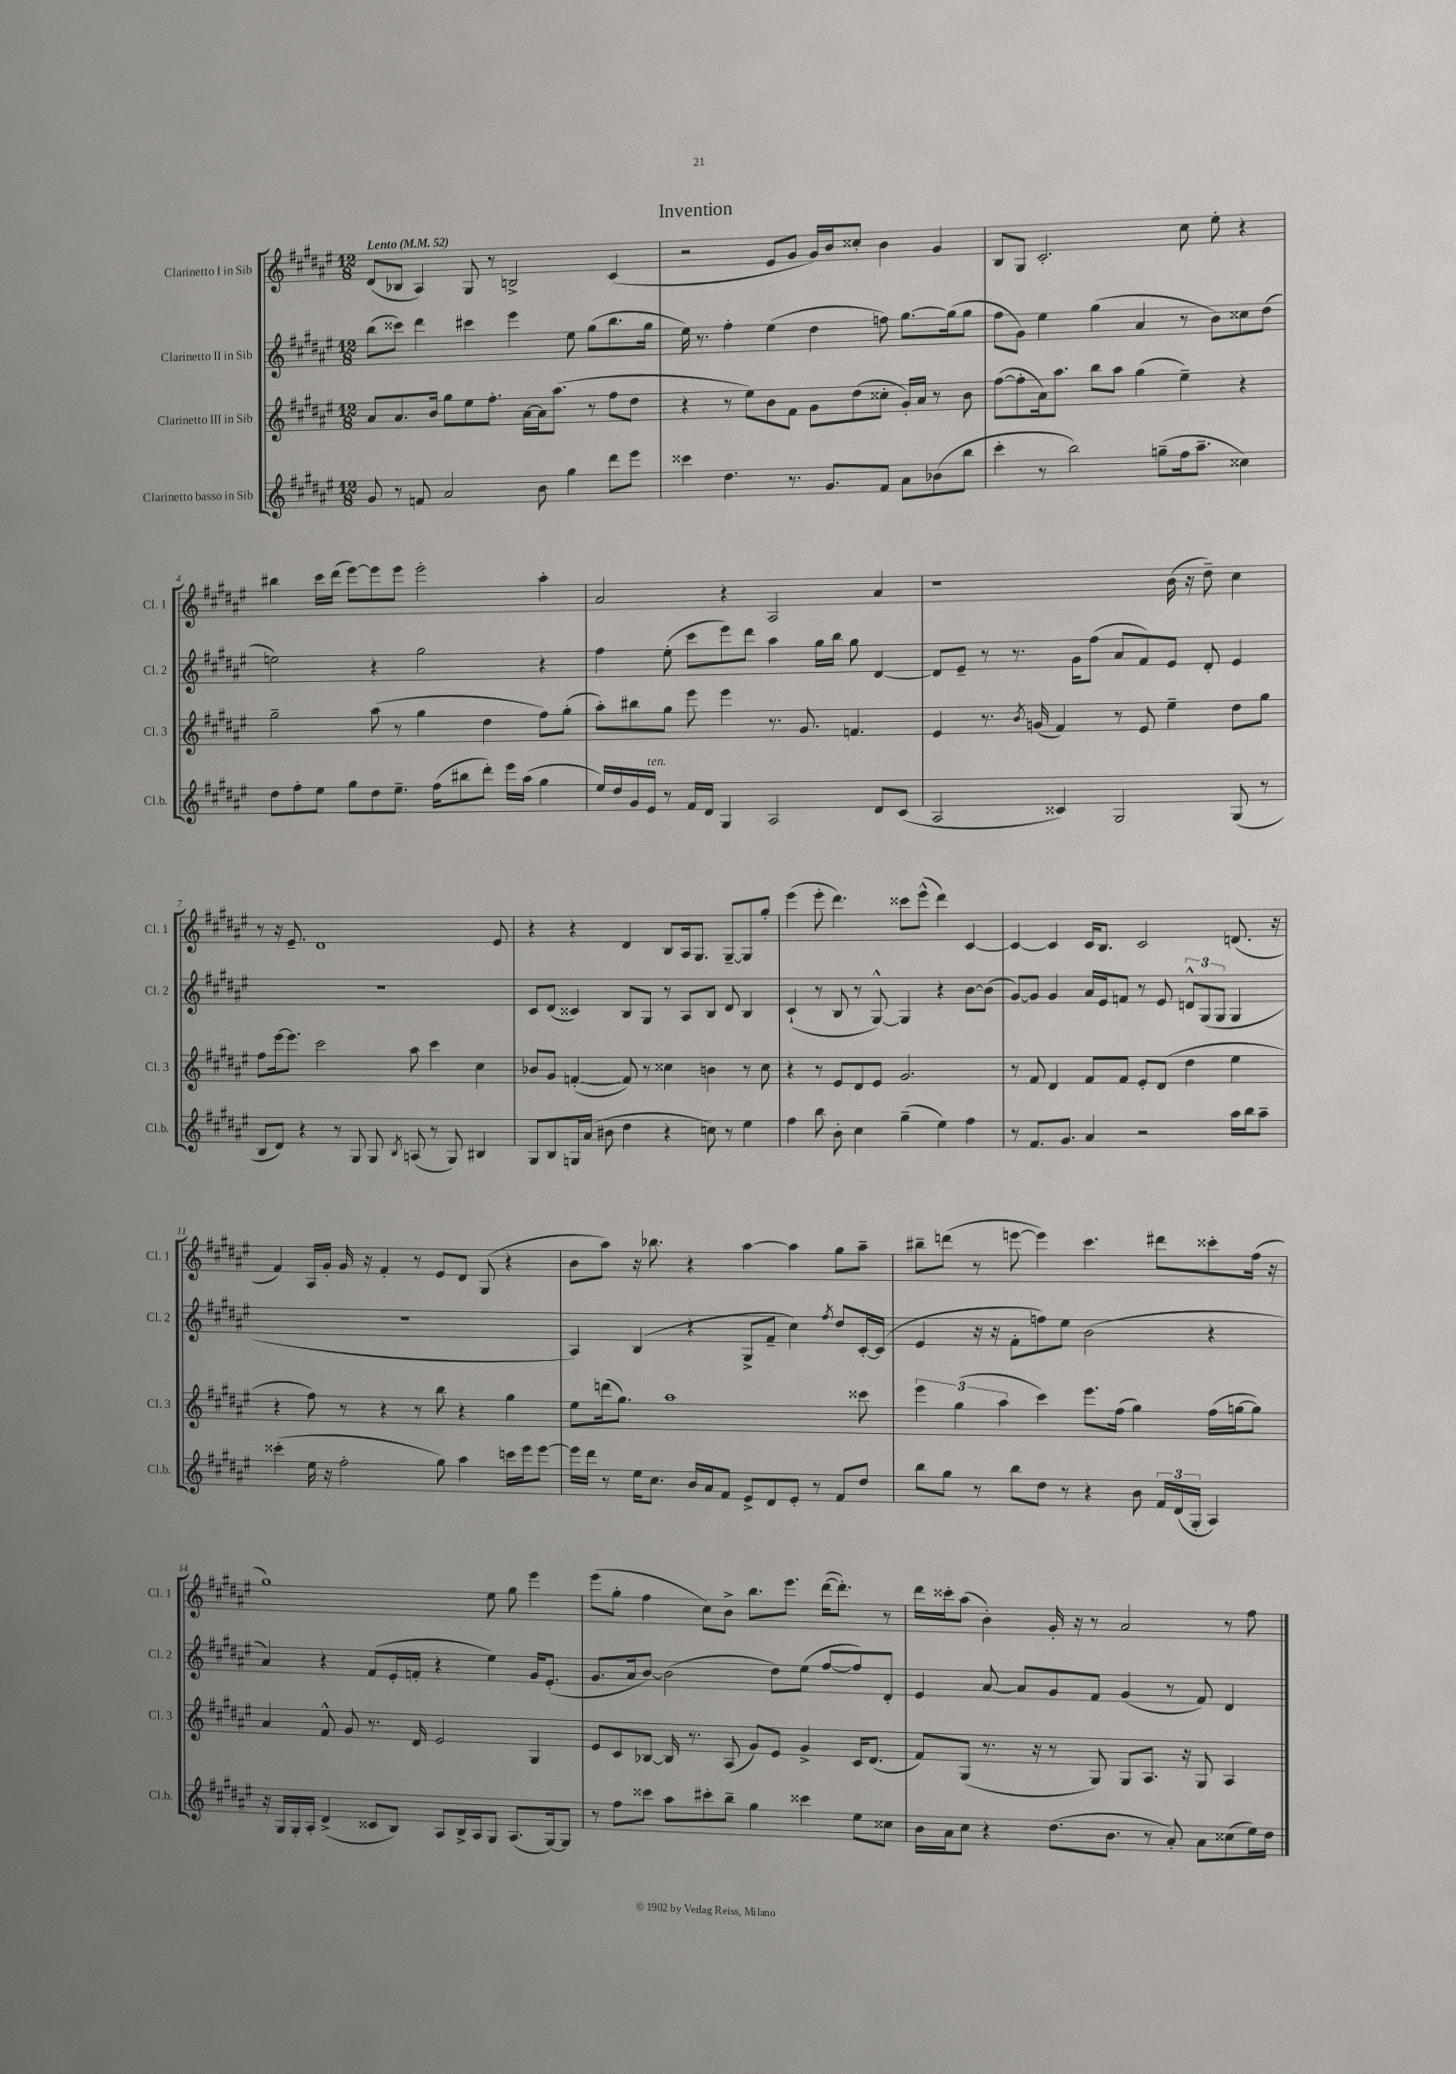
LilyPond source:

\header { title = "Invention" }
<<
\new StaffGroup <<
\new Staff = "s0" \with { instrumentName = "Clarinetto I in Sib" shortInstrumentName = "Cl. 1" } {
    \clef treble \key fis \major \numericTimeSignature \time 12/8 \tempo "Lento" 4 = 52
    \autoBeamOff dis'8[( bes8] ais4) gis8 r8 b2-> cis'4( |
    r2 eis'8[ gis'8] gis'16[) b'16 cisis''8]-. b'4 gis'4 |
    b8[ gis8] cis'2.-. cis''8 eis''8-. r4 |
    bis''4 cis'''16[ dis'''16]( eis'''8[~) eis'''8 eis'''8] eis'''2-. ais''4-. |
    ais'2 r4 ais2 ais'4 |
    r1 b'16( r16 dis''8--) cis''4 |
    r8 r16 eis'8.-- dis'1 eis'8 |
    r4 r4 dis'4 b8[ ais16 gis8.] gis8[~-- gis8 gis''8]-. |
    eis'''4( eis'''8-. dis'''4.) cisis'''8[ eis'''8]-^( dis'''4) cis'4~ |
    cis'4~ cis'4 cis'16[ b8.] cis'2 d'8.( r16 |
    fis'4) ais16[ gis'16]-. gis'16 r16 fis'4-. r8 eis'8[ dis'8] gis8( r4 |
    b'8[ ais''8]) r16 bes''8. r4 ais''4~ ais''4 gis''8[ ais''8]-- |
    bis''8[-- d'''8]( r8 e'''8~ e'''4) cis'''4. dis'''8[ cisis'''8-. fis''16]( r16 |
    gis''1) eis''8 gis''8 eis'''4 |
    eis'''8[( gis''8]-. fis''4 cis''8[) b'8]-> b''8.[ eis'''8.] dis'''16[~( dis'''8.]-.) r8 |
    dis'''16[ cisis'''16-. ais''8]( b'4-.) gis'16-. r16 r8 ais'2 r8 fis''8 \bar "|." |
}
\new Staff = "s1" \with { instrumentName = "Clarinetto II in Sib" shortInstrumentName = "Cl. 2" } {
    \clef treble \key fis \major \numericTimeSignature \time 12/8
    \autoBeamOff b''8[( cisis'''8]) dis'''4 cis'''4 eis'''4 eis''8 gis''8[( b''8. gis''16] |
    eis''16) r8. fis''4-. eis''4( dis''4 f''8) gis''8.[~ gis''16( gis''8] |
    fis''8[ gis'8]) eis''4 gis''4( ais'4 r8 b'8[) cisis''8 dis''8]( |
    e''2) r4 gis''2 r4 |
    fis''4 eis''8-.( cis'''8[ eis'''8) dis'''8] ais''4 gis''16[ b''16] gis''8 dis'4~ |
    dis'8[ eis'8]-- r8 r8. gis'16[ fis''8]( ais'8[ fis'8) eis'8] dis'8-. eis'4 |
    R1. |
    cis'8[ dis'8]( cisis'4) b8[ gis8] r8 ais8[ b8] dis'8 b4 |
    cis'4-!( r8 b8 r8 gis8~-^) gis4 r4 b'8[~ b'8]( |
    gis'8[~) gis'8] gis'4 ais'16[ eis'16 f'8] r8 eis'8 \tuplet 3/2 { d'8[-^ gis8( gis8] } gis4 |
    R1. |
    ais4) b4( r4 gis8[-> fis'8]-- cis''4) \acciaccatura { fis''8 } dis''8[ cis'16~-. cis'16]( |
    eis'4 r16 r16 fis'8[-. f''8) eis''8] b'2( r4 |
    ais'4) r4 fis'8[( eis'16-. f'16]-. r4 eis''4) gis'16[ eis'8.]-.( |
    gis'8.[ ais'16 b'8]~) b'2( dis''8[) eis''8]( fis''8[~ fis''8) dis'8]-. |
    eis'4 ais'8~ ais'8[ gis'8 fis'8] gis'4( r8 fis'8) dis'4 \bar "|." |
}
\new Staff = "s2" \with { instrumentName = "Clarinetto III in Sib" shortInstrumentName = "Cl. 3" } {
    \clef treble \key fis \major \numericTimeSignature \time 12/8
    \autoBeamOff ais'8[ ais'8. b'16] gis''8[ eis''8 fis''8.]-. ais'16[~ ais'16 ais''8.]( r8 fis''8[ dis''8] |
    r4 r8 eis''8[) b'8 fis'8] gis'8[ dis''8( cisis''8]-. gis'16[-.) ais'16] r8 b'8 |
    fis''8[~( fis''8-. ais'16) ais''8.] b''8[ ais''8] gis''4( eis''4--) r4 |
    gis''2-- ais''8( r8 gis''4 dis''4 fis''8[) gis''8]-.( |
    ais''8[-.) bis''8 gis''8] eis'''8 eis'''4 r8. gis'8. f'4. |
    eis'4 r8. \acciaccatura { b'8 } g'16( fis'4) r8 eis'8 eis''4-- dis''8[ gis''8] |
    fis''8[ eis'''16~ eis'''8.] cis'''2 ais''8 cis'''4 cis''4 |
    bes'8[ gis'8] f'4~-.( f'8) r8 cisis''4 b'4 r8 cisis''8 |
    r4 r8 eis'8[ dis'8 eis'8] gis'2. |
    r8 fis'8 dis'4 fis'8[ fis'8] eis'8[-. dis'8]( dis''4 eis''4 |
    r4 fis''8) r8 r4 r8 b''8 r4 gis''4 |
    eis''8[ d'''16( gis''8.]) ais''1 cisis'''8 |
    \tuplet 3/2 { eis'''4 gis''4( ais''4 } cis'''4) eis'''8.[ fis''16]( gis''4) fis''16[( g''16~ g''8]) |
    ais'4 fis'8-^ gis'8 r8. dis'16 eis'2 gis4 |
    eis'8[ cis'8 bes8]~ bes16 r8. ais8( gis'8[) eis'8] gis'4-> cis'16[ dis'8.]( |
    fis'8[) gis8]( r8. r16 r8 gis8) gis8[ ais8.] r16 gis8 ais4 \bar "|." |
}
\new Staff = "s3" \with { instrumentName = "Clarinetto basso in Sib" shortInstrumentName = "Cl.b." } {
    \clef treble \key fis \major \numericTimeSignature \time 12/8
    \autoBeamOff gis'8 r8 f'8 ais'2 b'8 gis''4 dis'''8[ eis'''8] |
    cisis'''4 dis''4. r8. gis'8.[ fis'8] ais'8[ bes'8( b''8] |
    cis'''4-. r8 b''2) g''8[--( fis''16 ais''8.]-- cisis''4) |
    dis''8[ fis''8-. eis''8] gis''8[ dis''8 eis''8.]-- fis''16[( bis''8 dis'''8]-.) eis'''16[ ais''16]( gis''4 |
    eis''16[) dis''16 gis'16 eis'16]^\markup { \italic "ten." } r8 fis'16[ dis'16] gis4 ais2 dis'8[ cis'8]( |
    ais2 cisis'4) gis2 gis8( r8 |
    b8[ dis'8]) r4 r8 gis8 gis8 \acciaccatura { b8 } a8( r8 gis8) bis4 |
    gis8[ b8 g16 ais'16]( bis'8 dis''4 r4 c''8) r8 eis''4 |
    fis''4 b''8 b'8-. cis''4 gis''4--( eis''4) fis''4 |
    r8 fis'8.[ gis'8.] ais'4 r2 ais''16[ b''16 ais''8]-- |
    cisis'''4-.( eis''16 r16 fis''2-. gis''8) ais''4 c'''16[ eis'''16 eis'''8]~ |
    eis'''16[ dis'''16] r8 eis''16[ cis''8.] b'16[ ais'16 fis'8] eis'8[-> dis'8 eis'8]-. r8 fis'8[ dis''8] |
    b''8[ gis''8] r8 b''8[ dis''8] r8 r4 b'8 \tuplet 3/2 { fis'16[ dis'16( gis16]-. } ais4) |
    r16 gis16[ gis16-. ais16]-. dis'4->( cisis'8[ b8]) ais8[ b16-> ais16 gis8] ais8.[( gis16~) gis8] |
    r8 fis''8[ cisis'''8] ais''8[ cis'''8-. b''8]-- gis''4 cisis'''4 eis''8[ cisis''8] |
    b'16[ ais'16 cis''8] r4 dis''8.[( b'8.] r8 ais'8-.) ais'8[ cisis''8( eis''16) dis''16] \bar "|." |
}
>>
>>
